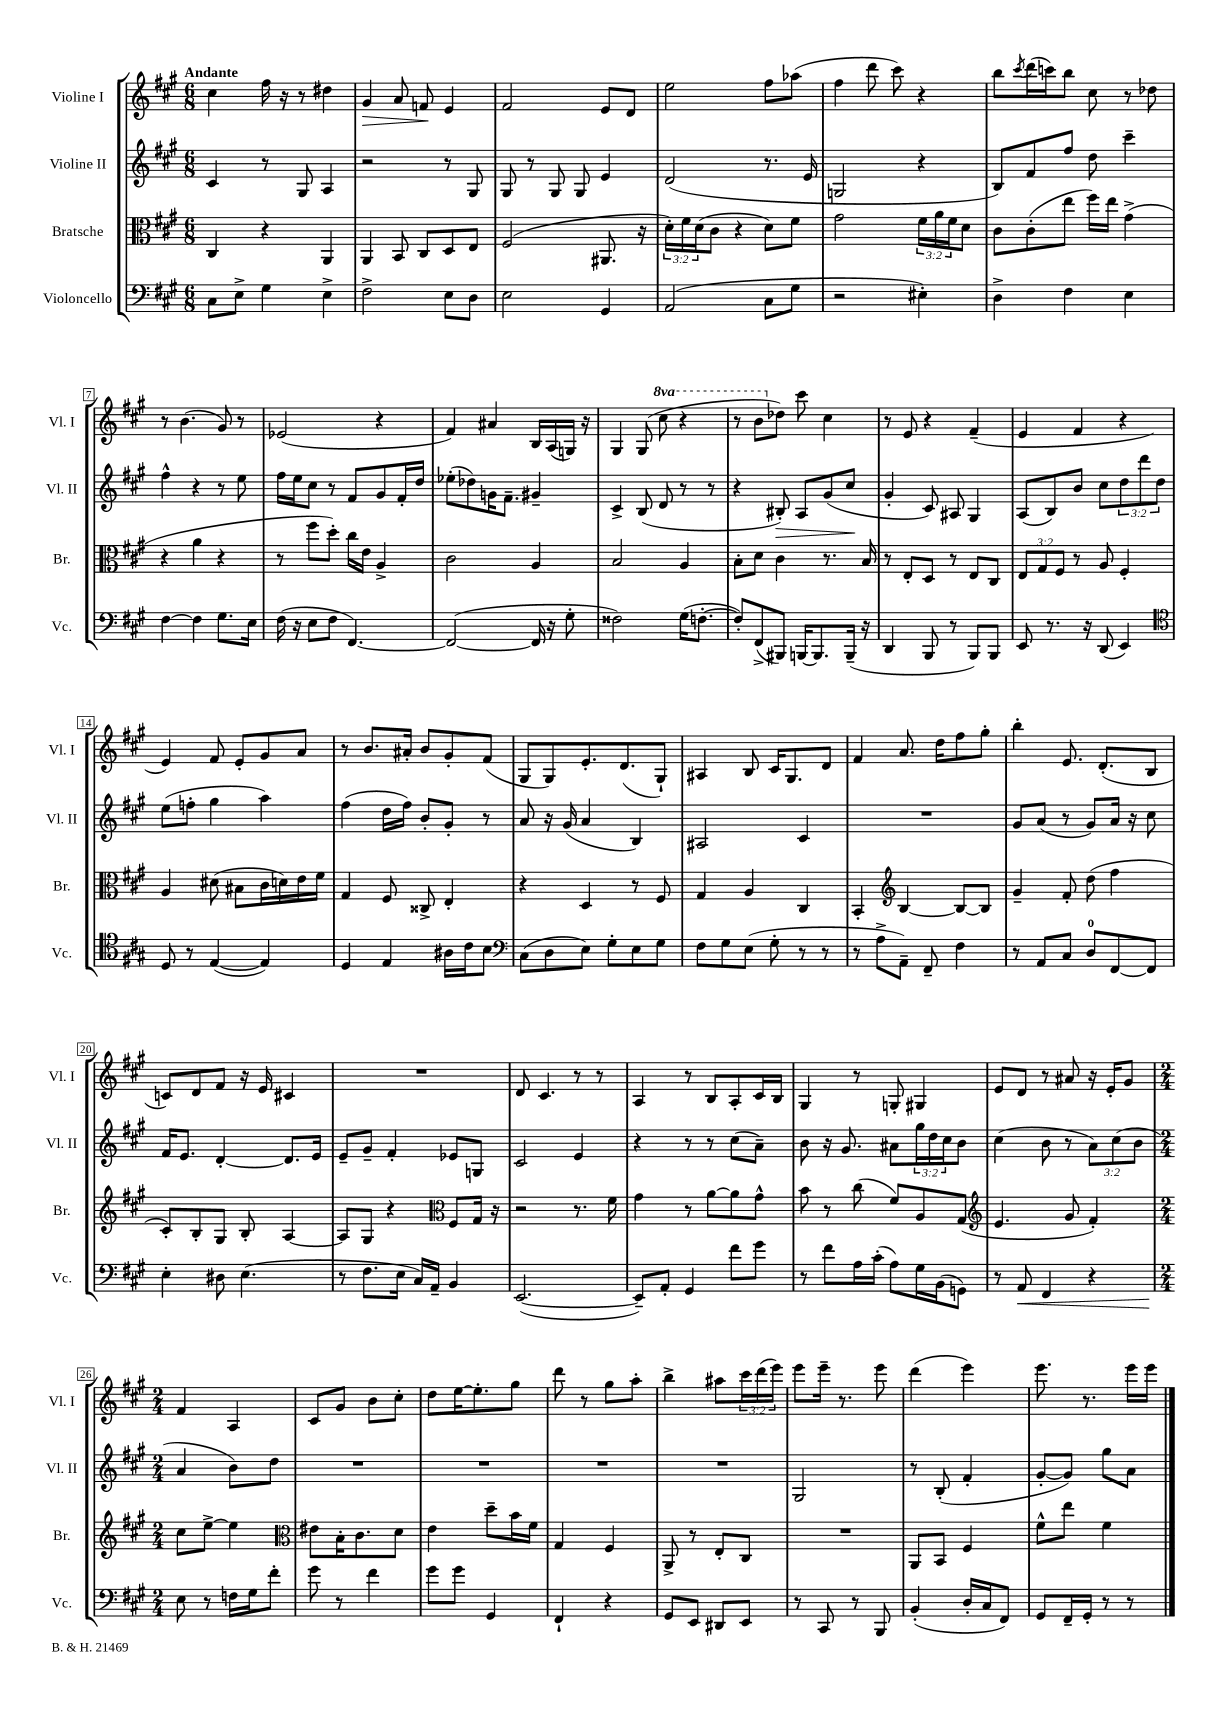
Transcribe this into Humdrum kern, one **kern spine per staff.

**kern	**kern	**kern	**kern
*staff4	*staff3	*staff2	*staff1
*clefF4	*clefC3	*clefG2	*clefG2
*k[f#c#g#]	*k[f#c#g#]	*k[f#c#g#]	*k[f#c#g#]
*M6/8	*M6/8	*M6/8	*M6/8
8C#	4C#	4c#	4cc#
8E^	.	.	.
4G#	4r	8r	16ff#
.	.	.	16r
.	.	8G#	8r
4E^	4AA	4A	4dd#
=	=	=	=
2F#^	4AA	2r	4g#
.	8BB	.	8a
.	8C#	.	8f
8E	8D	8r	4e
8D	8E	8G#	.
=	=	=	=
2E	(2F#	8G#	2f#
.	.	8r	.
.	.	8G#	.
.	.	8G#	.
4GG#	8.AA#	4e	8e
.	.	.	8d
.	16r	.	.
=	=	=	=
(2AA	24d')	(2d	2ee
.	24f#	.	.
.	(24d	.	.
.	8c#	.	.
.	4r	.	.
8C#	8d)	8.r	8ff#
8G#	8f#	.	(8aa-
.	.	16e	.
=	=	=	=
2r	2g#	2G	4ff#
.	.	.	8ddd
.	.	.	8ccc#)
4E#')	24f#	4r	4r
.	24a	.	.
.	24f#	.	.
.	8d	.	.
=	=	=	=
4D^	8c#	8B)	8bb
.	.	.	8qccc#
.	(8c#'	8f#	(16ddd
.	.	.	16ccc)
4F#	8ee	8ff#	8bb
.	16ff#)	8dd	8cc#
.	16ee	.	.
4E	(4g#^	4ccc#~	8r
.	.	.	8dd-
=	=	=	=
[4F#	4r	4ff#^^	8r
.	.	.	(4.b
4F#]	4a	4r	.
8.G#	4r	8r	8g#)
.	.	8ee	8r
16E	.	.	.
=	=	=	=
(16F#	8r	16ff#	(2e-
16r	.	16ee	.
8E	8ff#	8cc#	.
8F#	8dd')	8r	.
[4.FF#)	16cc#	8f#	.
.	16e	.	.
.	4A^	8g#	4r
.	.	16f#'	.
.	.	16dd	.
=	=	=	=
(2FF#_	2c#	(8ee-'	4f#)
.	.	8dd-)	.
.	.	16g	4a#
.	.	8.f#~	.
16FF#]	4A	4g#~	16B
16r	.	.	(16A
8G#'	.	.	16G)
.	.	.	16r
=	=	=	=
2F##)	2B	4c#^	4G#
.	.	(8B	(8G#
.	.	8d	8ccc#
(16G#	4A	8r	4r
[8.F'	.	.	.
.	.	8r	.
=	=	=	=
8F'])	8B'	4r	8r
(8FF#^	8d	.	8bb
8BBB#)	4c#	8B#')	8dd-)
[16BBB	.	8A	8ccc#
8.BBB]	.	.	.
.	8.r	(8g#	4cc#
(16BBB~	.	8cc#	.
16r	16B	.	.
=	=	=	=
4DD	8r	4g#'	8r
.	8E'	.	8e
8BBB	8D	8c#)	4r
8r	8r	8A#	.
8BBB)	8E	4G#	(4f#~
8BBB	8C#	.	.
=	=	=	=
8EE	12E	(8A	4e
.	12G#	.	.
8.r	.	8B)	.
.	12F#	.	.
.	8r	8b	4f#
16r	.	.	.
(8DD	8A	8cc#	.
4EE)	4F#'	12dd	4r
.	.	12ddd	.
.	.	12dd	.
=	=	=	=
*clefC4	*	*	*
8D	4A	(8ee	4e)
8r	.	8ff'	.
([4E	(8d#	4gg#	8f#
.	8B#	.	8e'
4E])	16c#	4aa)	8g#
.	16d)	.	.
.	16e	.	8a
.	16f#	.	.
=	=	=	=
4D	4G#	(4ff#	8r
.	.	.	8.b
4E	8F#	16dd	.
.	.	16ff#)	16a#'
.	8C##^	8b'	8b
16A#	4E'	8g#'	8g#'
16c#	.	.	.
8B	.	8r	(8f#
=	=	=	=
*clefF4	*	*	*
(8C#	4r	8a	8G#
8D	.	16r	8G#)
.	.	(16g#	.
8E)	4D	4a	8.e'
8G#'	.	.	.
.	.	.	(8.d
8E	8r	4B)	.
8G#	8F#	.	8G#`)
=	=	=	=
8F#	4G#	2A#	4A#
8G#	.	.	.
(8E	4A	.	8B
8G#'	.	.	16c#
.	.	.	8.G#
8r	4C#	4c#	.
8r	.	.	8d
=	=	=	=
8r	4BB'	2.r	4f#
8A^	.	.	.
*	*clefG2	*	*
8AA~)	[4B	.	8.a
8FF#~	.	.	.
.	.	.	16dd
4F#	8B_	.	8ff#
.	8B]	.	8gg#'
=	=	=	=
8r	4g#~	8g#	4bb'
8AA	.	(8a	.
8C#	8f#'	8r	8.e
8D	(8dd	8g#)	.
.	.	.	(8.d'
[8FF#	4ff#	16a	.
.	.	16r	.
8FF#]	.	8cc#	8B
=	=	=	=
4E'	8c#')	16f#	8c)
.	.	8.e	.
.	8B'	.	8d
8D#	8G#	[4d'	8f#
(4.E	8B'	.	16r
.	.	.	16e
.	[4A	8.d]	4c#
.	.	16e	.
=	=	=	=
8r	8A]	8e~	2.r
8.F#	8G#	8g#~	.
.	4r	4f#'	.
16E	.	.	.
16C#)	.	.	.
16AA~	.	.	.
*	*clefC3	*	*
4BB	8F#	8e-	.
.	16G#	8G	.
.	16r	.	.
=	=	=	=
([2.EE	2r	2c#	8d
.	.	.	4.c#
.	8.r	4e	8r
.	.	.	8r
.	16f#	.	.
=	=	=	=
8EE~])	4g#	4r	4A
8AA'	.	.	.
4GG#	8r	8r	8r
.	[8a	8r	8B
8f#	8a]	(8cc#	8A'
8g#	8g#^^	8a~)	16c#
.	.	.	16B
=	=	=	=
8r	8b	8b	4G#
8f#	8r	16r	.
.	.	8.g#	.
16A	(8cc#	.	8r
(16c#'	.	.	.
8A)	8f#)	8a#	8G'
16G#	8A	24gg#	4G#
.	.	24dd	.
(16BB	.	.	.
.	.	24cc#	.
8GG)	(8G#	8b	.
=	=	=	=
*	*clefG2	*	*
8r	4.e	(4cc#	8e
8AA	.	.	8d
4FF#	.	8b	8r
.	8g#	8r	8a#
4r	4f#')	12a)	16r
.	.	.	16e'
.	.	(12cc#	.
.	.	.	8g#
.	.	12b	.
=	=	=	=
*M2/4	*M2/4	*M2/4	*M2/4
8E	8cc#	4a	4f#
8r	[8ee^	.	.
16F	4ee]	8b)	4A
16G#	.	.	.
8f#'	.	8dd	.
=	=	=	=
*	*clefC3	*	*
8g#	8e#	2r	8c#
8r	16B'	.	8g#
.	8.c#	.	.
4f#	.	.	8b
.	8d	.	8cc#'
=	=	=	=
8g#	4e	2r	8dd
8g#	.	.	[16ee
.	.	.	8.ee']
4GG#	8dd~	.	.
.	16b	.	8gg#
.	16f#	.	.
=	=	=	=
4FF#`	4G#	2r	8ddd
.	.	.	8r
4r	4F#	.	8gg#
.	.	.	8aa'
=	=	=	=
8GG#	8AA^	2r	4bb^
8EE	8r	.	.
8DD#	8E'	.	8aa#
8EE	8C#	.	24ccc#
.	.	.	(24ddd
.	.	.	24eee)
=	=	=	=
8r	2r	2G#	8eee
8CC#	.	.	16eee~
.	.	.	8.r
8r	.	.	.
8BBB	.	.	8eee
=	=	=	=
(4BB'	8AA	8r	(4ddd
.	8BB	(8B'	.
16D'	4F#	4f#'	4eee)
16C#	.	.	.
8FF#)	.	.	.
=	=	=	=
8GG#	8f#^^	[8g#'	8.eee
16FF#~	8ee	8g#])	.
16GG#'	.	.	8.r
8r	4f#	8gg#	.
8r	.	8a	16eee
.	.	.	16eee
==	==	==	==
*-	*-	*-	*-
